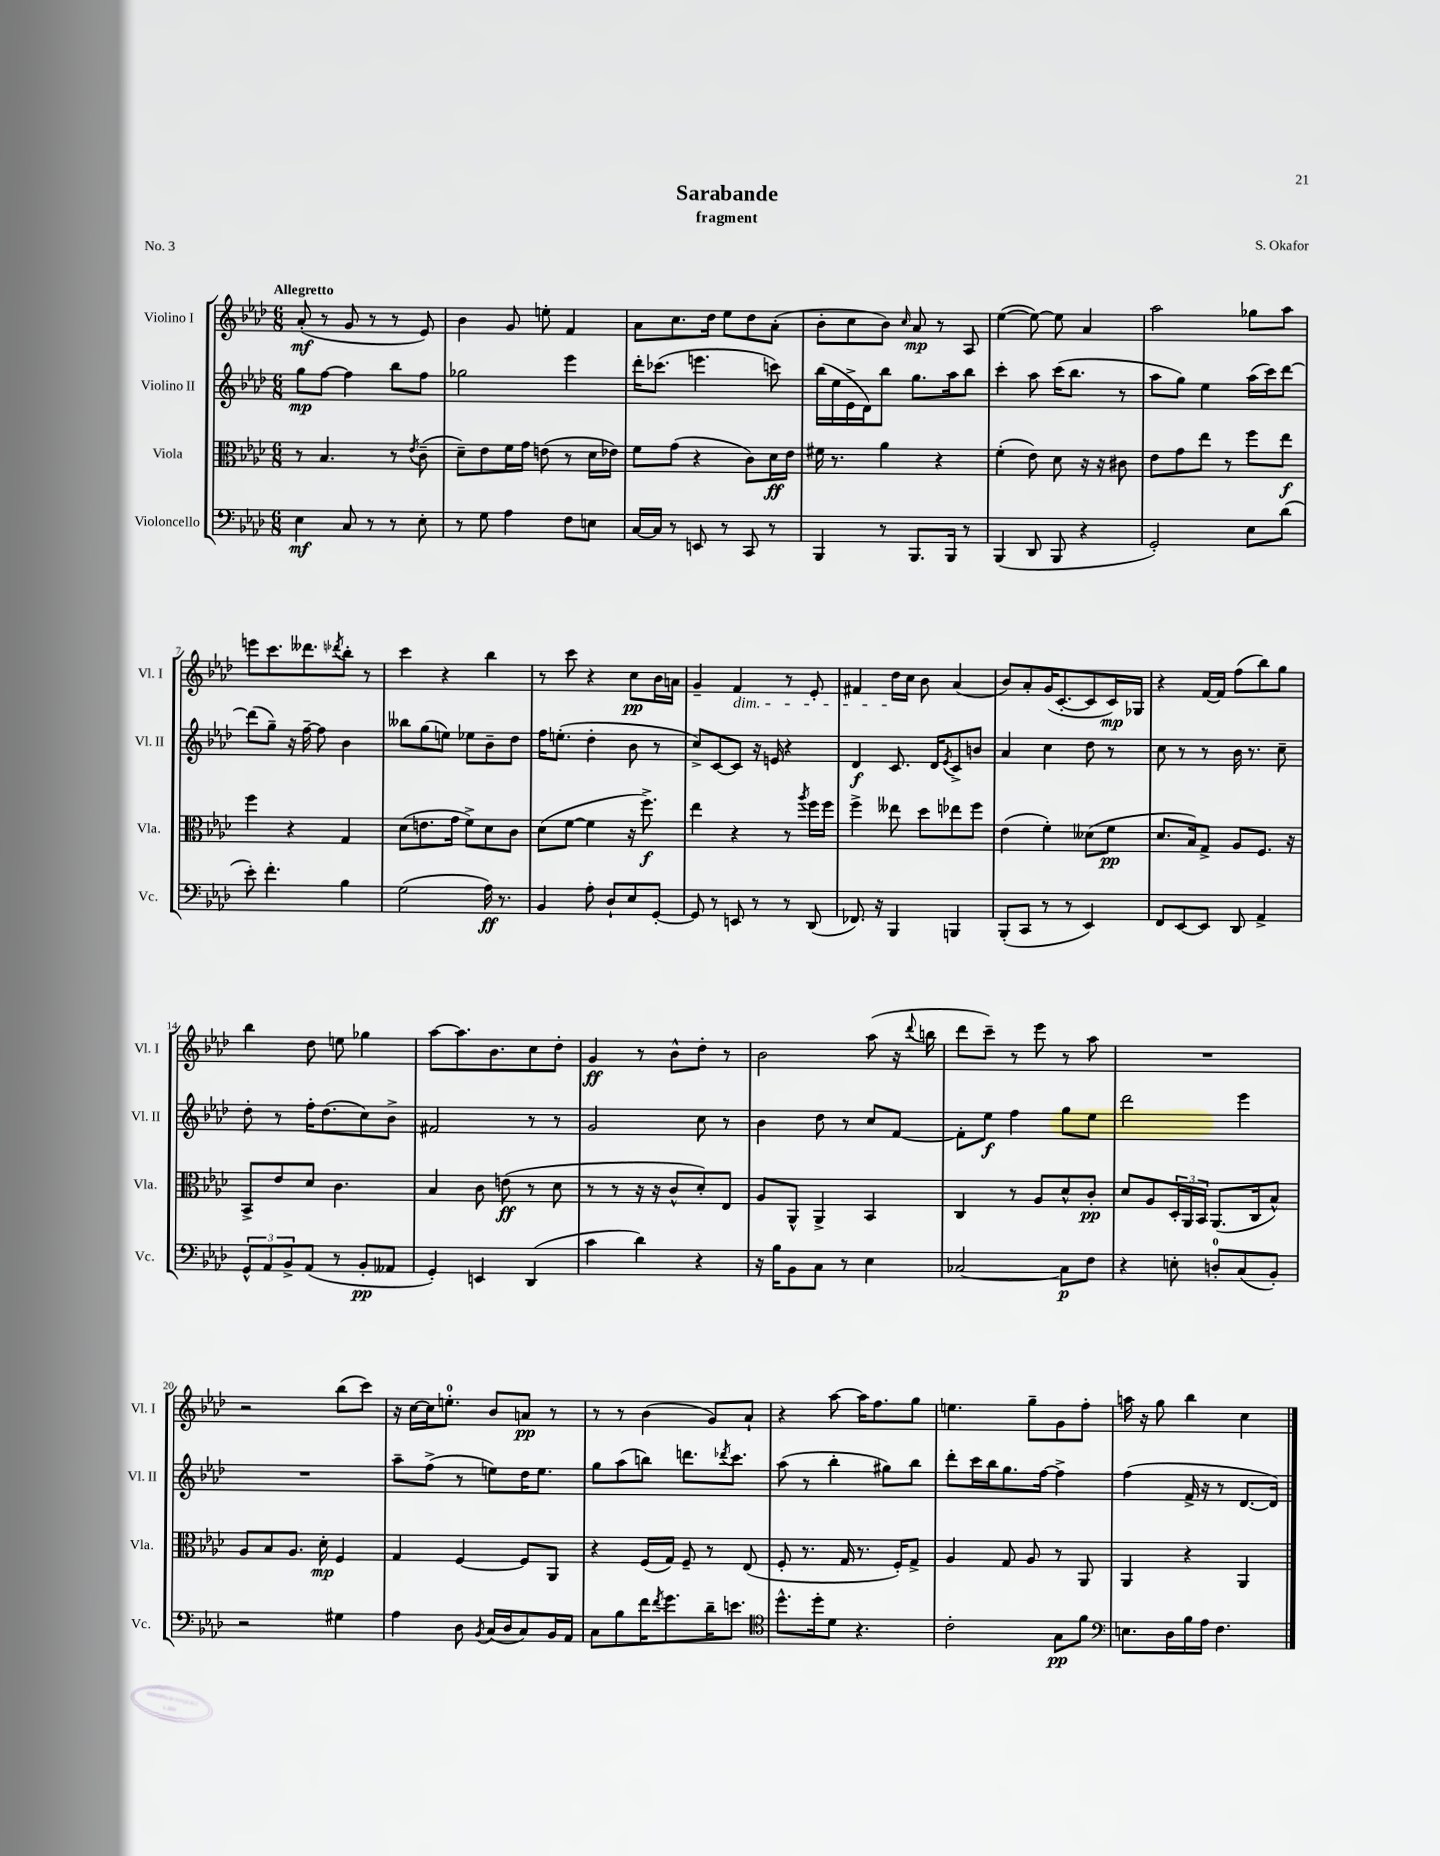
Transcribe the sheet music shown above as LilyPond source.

\header { title = "Sarabande" composer = "S. Okafor" subtitle = "fragment" piece = "No. 3" }
<<
\new StaffGroup <<
\new Staff = "s0" \with { instrumentName = "Violino I" shortInstrumentName = "Vl. I" } {
    \clef treble \key aes \major \numericTimeSignature \time 6/8 \tempo "Allegretto"
    aes'8-.\mf( r8 g'8 r8 r8 ees'8) |
    bes'4 g'8 e''8-. f'4 |
    aes'8 c''8. des''16 ees''8 des''8 aes'8-.( |
    bes'8-. c''8 bes'8) \grace { c''16 } aes'8\mp r8 aes8 |
    ees''4~( ees''8~) ees''8 aes'4 |
    aes''2 ges''8 aes''8 |
    e'''8 c'''8. deses'''8. \acciaccatura { des'''8 } bes''8-. r8 |
    c'''4 r4 bes''4 |
    r8 c'''8 r4 c''8\pp bes'16 a'16 |
    g'4-- f'4\dim r8 ees'8-. |
    fis'4 des''16\! c''16 bes'8 aes'4( |
    bes'8) aes'8-. g'16( c'8.~-. c'8 c'16\mp) ges16 |
    r4 f'16~ f'16 f''8( bes''8) g''8 |
    bes''4 des''8 e''8 ges''4 |
    aes''8~ aes''8. bes'8. c''8 des''8-. |
    g'4\ff r8 bes'8-^ des''8-. r8 |
    bes'2 aes''8( r16 \appoggiatura { des'''8 } b''16 |
    des'''8 c'''8--) r8 ees'''8 r8 aes''8 |
    R2. |
    r2 bes''8( c'''8) |
    r16 c''16~ c''16 e''8.-0-. bes'8 a'8\pp r8 |
    r8 r8 bes'4( g'8) aes'8-! |
    r4 aes''8~ aes''16 f''8. g''8 |
    e''4. g''8-- g'8 f''8-. |
    a''16 r16 g''8 bes''4 c''4 \bar "|." |
}
\new Staff = "s1" \with { instrumentName = "Violino II" shortInstrumentName = "Vl. II" } {
    \clef treble \key aes \major \numericTimeSignature \time 6/8
    g''8\mp f''8~ f''4 bes''8 f''8 |
    ges''2 ees'''4 |
    des'''16-. ces'''8.( e'''4. c'''8) |
    bes''16( ees''16 ees'16-> des'16) bes''8 g''8. aes''16 bes''8 |
    c'''4-. aes''8 c'''16( bes''8. r8 |
    aes''8 g''8) ees''4 aes''16( c'''16) des'''8~ |
    des'''8( g''8--) r16 f''16~-- f''8 bes'4 |
    beses''8 g''8( e''8) ees''8 bes'8-- des''8 |
    f''16 e''8.-.( des''4-. bes'8 r8 |
    c''8->) c'8~ c'8 r16 e'16 r4 |
    des'4\f c'8. des'16 \acciaccatura { ees'8 } c'8-> b'8 |
    aes'4 c''4 des''8 r8 |
    c''8 r8 r8 bes'16 r8. c''8-- |
    des''8-. r8 f''16-. des''8.( c''8) bes'8-> |
    fis'2 r8 r8 |
    g'2 c''8 r8 |
    bes'4 des''8 r8 c''8 f'8~ |
    f'8-. ees''8\f f''4 g''8 ees''8 |
    des'''2 ees'''4 |
    R2. |
    aes''8-- f''8->( r8 e''8) des''16 e''8. |
    g''8 aes''8( b''8) d'''8. \acciaccatura { des'''8 } c'''8. |
    aes''8( r8 bes''4-. gis''8) bes''8 |
    des'''8-. c'''16 bes''16 g''8. f''16~ f''4-> |
    f''4( f'16-> r16 r8 des'8.~ des'16) \bar "|." |
}
\new Staff = "s2" \with { instrumentName = "Viola" shortInstrumentName = "Vla." } {
    \clef alto \key aes \major \numericTimeSignature \time 6/8
    r8 bes4. r8 \acciaccatura { ees'8 } c'8--( |
    des'8--) ees'8 f'16 g'16 e'8( r8 des'16 ees'16) |
    f'8 g'8( r4 c'8) des'16\ff ees'16 |
    fis'16 r8. aes'4 r4 |
    f'4-.( ees'8) des'8 r16 r16 cis'8 |
    ees'8 g'8 ees''8 r8 f''8 ees''8\f |
    f''4 r4 g4 |
    des'8( e'8. g'16 f'8->) des'8 c'8 |
    des'8( f'8~ f'4 r16 f''8.->\f) |
    ees''4 r4 r8 \acciaccatura { aes''8 } f''16 f''16 |
    f''4-> eeses''8 des''8 ees''8 f''8 |
    ees'4( f'4-.) deses'8( f'8\pp |
    des'8. bes16) g8-> aes8 f8. r16 |
    bes,8-> ees'8 des'8 c'4. |
    bes4 c'8 e'8\ff( r8 des'8 |
    r8 r8 r16 r16 c'8-^ des'8-.) ees8 |
    aes8 aes,8-^ aes,4-> bes,4 |
    c4 r8 aes8 des'8-^ c'8-.\pp |
    des'8 aes8 \tuplet 3/2 { des16-. aes,16 bes,16 } aes,8.( c16 bes8-^) |
    aes8 bes8 aes8. des'16-.\mp f4 |
    g4 f4~ f8 aes,8 |
    r4 f16( g16) f8-- r8 ees8( |
    f8-. r8. g16 r8. f16-.) g8-> |
    aes4 g8 aes8 r8 aes,8 |
    aes,4 r4 aes,4 \bar "|." |
}
\new Staff = "s3" \with { instrumentName = "Violoncello" shortInstrumentName = "Vc." } {
    \clef bass \key aes \major \numericTimeSignature \time 6/8
    ees4\mf c8 r8 r8 ees8-. |
    r8 g8 aes4 f8 e8 |
    c16~ c16 r8 e,8 r8 c,8 r8 |
    bes,,4 r8 bes,,8. bes,,16 r8 |
    bes,,4( des,8 bes,,8 r4 |
    g,2-.) ees8 des'8( |
    ees'8-.) f'4.-. bes4 |
    g2( aes16\ff) r8. |
    bes,4 aes8-. des8-! ees8 g,8~-. |
    g,8 r8 e,8 r8 r8 des,8( |
    fes,8.) r16 bes,,4 b,,4 |
    bes,,8-.( c,8 r8 r8 ees,4) |
    f,8 ees,8~ ees,8 des,8 aes,4-> |
    \tuplet 3/2 { g,8-^ aes,8 bes,8-> } aes,8( r8 bes,8-.\pp aeses,8 |
    g,4-.) e,4 des,4( |
    c'4 des'4) r4 |
    r16 bes16 bes,8 c8 r8 ees4 |
    ces2~ ces8\p f8 |
    r4 e8-. d8-0-. c8( bes,8-.) |
    r2 gis4 |
    aes4 des8 \acciaccatura { bes,8 } c16( des16 c8) bes,16 aes,16 |
    c8 bes8 f'16 \acciaccatura { f'8 } g'8. des'16-- e'8. |
    \clef tenor des''8.-^ des''16-. des'8 r4. |
    c'2-. g8\pp f'8 |
    \clef bass e8. des16 bes16 aes16 f4. \bar "|." |
}
>>
>>
